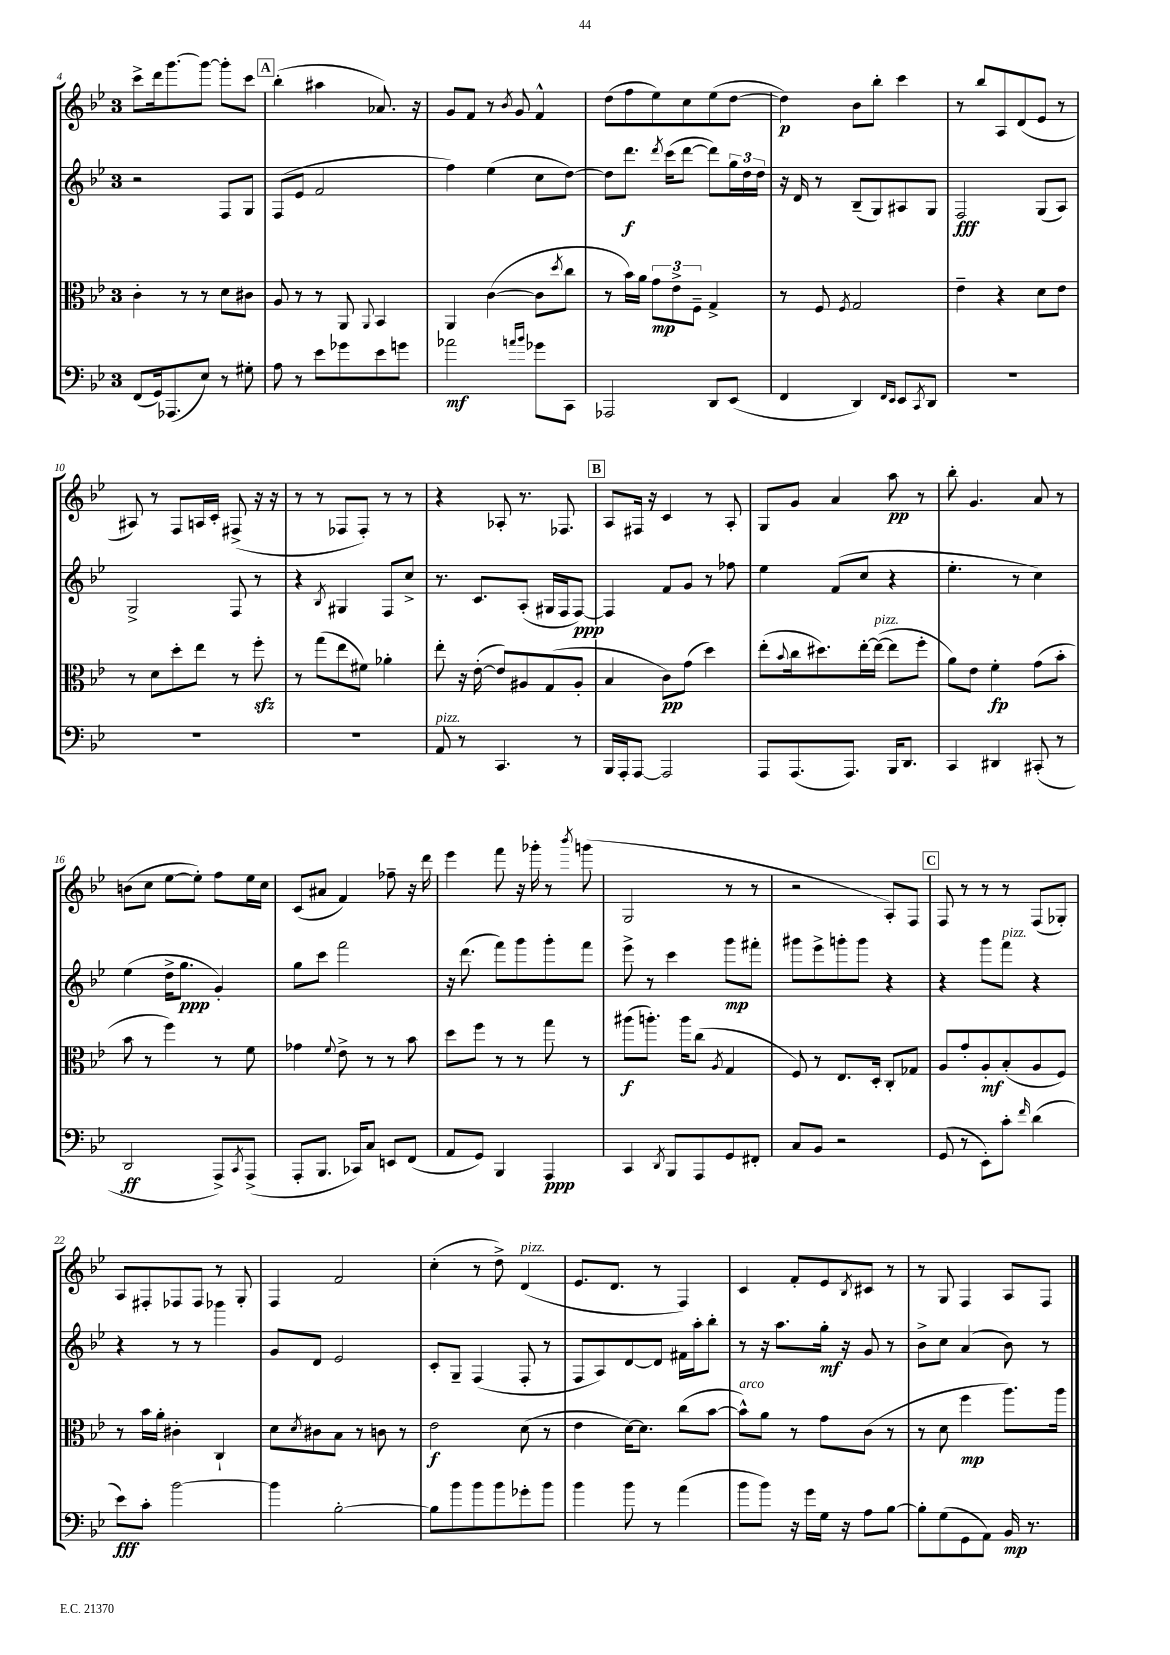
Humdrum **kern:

**kern	**dynam	**kern	**dynam	**kern	**dynam	**kern	**dynam
*part4	*part4	*part3	*part3	*part2	*part2	*part1	*part1
*staff4	*staff4	*staff3	*staff3	*staff2	*staff2	*staff1	*staff1
*clefF4	*	*clefC3	*	*clefG2	*	*clefG2	*
*k[b-e-]	*	*k[b-e-]	*	*k[b-e-]	*	*k[b-e-]	*
*M3/4	*	*M3/4	*	*M3/4	*	*M3/4	*
=4	=4	=4	=4	=4	=4	=4	=4
(8FF/L	.	4c'\	.	2r	.	8ccc^\L	.
16GG/k)	.	.	.	.	.	16ddd\k	.
(8.AAA-X/	.	.	.	.	.	[8.ggg\	.
.	.	8r	.	.	.	.	.
8E-/J)	.	8r	.	.	.	8ggg\J_	.
8r	.	8d\L	.	8F/L	.	8ggg'\L]	.
8G#X'\	.	8c#X\J	.	8G/J	.	8ccc\J	.
!!LO:REH:place=s1:t=A
=5	=5	=5	=5	=5	=5	=5	=5
8A\	.	8A/	.	(8F/L	.	(4bb-'\	.
8r	.	8r	.	8e-/J	.	.	.
8e-\L	.	8r	.	2f/	.	4aa#X\	.
8g-X\	.	8AA/	.	.	.	.	.
.	.	8qqAA/	.	.	.	.	.
8e-\	.	4BB-/	.	.	.	8.a-X/)	.
8gn\J	.	.	.	.	.	.	.
.	.	.	.	.	.	16r	.
=6	=6	=6	=6	=6	=6	=6	=6
2a-X\	mf	4AA/	.	4ff\)	.	8g/L	.
.	.	.	.	.	.	8f/J	.
.	.	([4c\	.	(4ee-\	.	8r	.
.	.	.	.	.	.	8qb-/	.
.	.	.	.	.	.	8g/	.
16qqan/LL	.	.	.	.	.	.	.
16qqb-/JJ	.	.	.	.	.	.	.
8g-X\L	.	8c\L]	.	8cc\L	.	4f^^/	.
.	.	8qdd/	.	.	.	.	.
8CC\J	.	8cc\J	.	[8dd\J)	.	.	.
=7	=7	=7	=7	=7	=7	=7	=7
2AAA-X/	.	8r	.	8dd\L]	.	(8dd\L	.
.	.	16b-\LL)	.	8.ddd\J	f	8ff\	.
.	.	16a\JJ	.	.	.	.	.
.	.	12g\L	mp	.	.	8ee-\)	.
.	.	.	.	8qddd/	.	.	.
.	.	.	.	(16ccc\KL	.	.	.
.	.	12e-^\	.	.	.	.	.
.	.	.	.	[8ddd\J	.	8cc\	.
.	.	12F~\J	.	.	.	.	.
8DD/L	.	4G^/	.	8ddd\L])	.	(8ee-\	.
(8EE-/J	.	.	.	24gg\L	.	[8dd\J	.
.	.	.	.	24dd\	.	.	.
.	.	.	.	24dd\JJ	.	.	.
=8	=8	=8	=8	=8	=8	=8	=8
4FF/	.	8r	.	16r	.	4dd\])	p
.	.	.	.	16d/	.	.	.
.	.	8F/	.	8r	.	.	.
.	.	8qF/	.	.	.	.	.
4DD/)	.	2G/	.	(8B-~/L	.	8b-\L	.
.	.	.	.	8G/)	.	8bb-'\J	.
16qqFF/LL	.	.	.	.	.	.	.
16qqEE-/JJ	.	.	.	.	.	.	.
8EE-/L	.	.	.	8A#X/	.	4ccc\	.
8qCC/	.	.	.	.	.	.	.
8DD/J	.	.	.	8G/J	.	.	.
=9	=9	=9	=9	=9	=9	=9	=9
2.r	.	4e-~\	.	2F/	fff	8r	.
.	.	.	.	.	.	8bb-/L	.
.	.	4r	.	.	.	8A/	.
.	.	.	.	.	.	(8d/	.
.	.	8d\L	.	(8G/L	.	8e-/J	.
.	.	8e-\J	.	8A/J)	.	8r	.
!!LO:LB:g=z
=10	=10	=10	=10	=10	=10	=10	=10
2.r	.	8r	.	2G^/	.	8A#X/)	.
.	.	8d\L	.	.	.	8r	.
.	.	8dd'\	.	.	.	8F/L	.
.	.	8ee-\J	.	.	.	16An/L	.
.	.	.	.	.	.	16c'/JJ	.
.	.	8r	.	8F/	.	(8F#X^/	.
.	.	8ffzz'\	.	8r	.	16r	.
.	.	.	.	.	.	16r	.
=11	=11	=11	=11	=11	=11	=11	=11
2.r	.	8r	.	4r	.	8r	.
.	.	(8gg\L	.	.	.	8r	.
.	.	.	.	8qB-/	.	.	.
.	.	8ee-\	.	4G#X/	.	8F-X/L	.
.	.	8f#X\J)	.	.	.	8F-'/J)	.
.	.	4a-X'\	.	8F/L	.	8r	.
.	.	.	.	8cc^/J	.	8r	.
=12	=12	=12	=12	=12	=12	=12	=12
!LO:TX:a:i:t=pizz.	!	!	!	!	!	!	!
8AA/	.	8ee-'\	.	8.r	.	4r	.
8r	.	16r	.	.	.	.	.
.	.	([16e-'\	.	8.c/L	.	.	.
4.CC/	.	8e-/L])	.	.	.	8A-X'/	.
.	.	8A#X/	.	(8A'/J	.	8.r	.
.	.	(8G/	.	16G#X/LL	.	.	.
.	.	.	.	16F/J	.	8.F-X/	.
8r	.	8A#'/J	.	[8F/J)	ppp	.	.
!!LO:REH:place=s1:t=B
=13	=13	=13	=13	=13	=13	=13	=13
16BBB-/LL	.	4B-/	.	4F/]	.	8A/L	.
16AAA'/J	.	.	.	.	.	.	.
[8AAA/J	.	.	.	.	.	16F#X/Jk	.
.	.	.	.	.	.	16r	.
2AAA/]	.	8c\L)	pp	8f/L	.	4c/	.
.	.	(8g\J	.	8g/J	.	.	.
.	.	4dd\)	.	8r	.	8r	.
.	.	.	.	8ff-X\	.	8A'/	.
=14	=14	=14	=14	=14	=14	=14	=14
8AAA/L	.	(8ee-'\L	.	4ee-\	.	8G/L	.
.	.	8qqb-/	.	.	.	.	.
(8.AAA/	.	16cc\k	.	.	.	8g/J	.
.	.	8.dd#X\)	.	.	.	.	.
.	.	.	.	(8f/L	.	4a/	.
8.AAA/J)	.	.	.	.	.	.	.
.	.	[16ee-'\L	.	8cc/J	.	.	.
!	!	!LO:TX:a:i:t=pizz.	!	!	!	!	!
.	.	(16ee-\JJ_	.	.	.	.	.
16BBB-/KL	.	8ee-\L]	.	4r	.	8aa\	pp
8.DD/J	.	.	.	.	.	.	.
.	.	8ff'\J	.	.	.	8r	.
=15	=15	=15	=15	=15	=15	=15	=15
4CC/	.	8a\L)	.	4.ee-'\	.	8bb-'\	.
.	.	8e-\J	.	.	.	4.g/	.
4DD#X/	.	4f'\	fp	.	.	.	.
.	.	.	.	8r	.	.	.
(8CC#X'/	.	(8g\L	.	4cc\)	.	8a/	.
8r	.	8b-'\J	.	.	.	8r	.
!!LO:LB:g=z
=16	=16	=16	=16	=16	=16	=16	=16
2DD/	ff	8b-\	.	(4ee-\	.	(8bn\L	.
.	.	8r	.	.	.	8cc\J	.
.	.	4ff\)	.	16dd^\KL	.	[8ee-\L	.
.	.	.	.	8.gg\J	ppp	.	.
.	.	.	.	.	.	8ee-'\J])	.
8AAA^/L)	.	8r	.	4g'/)	.	8ff\L	.
8qCC/	.	.	.	.	.	.	.
(8AAA^/J	.	8f\	.	.	.	16ee-\L	.
.	.	.	.	.	.	16cc\JJ	.
=17	=17	=17	=17	=17	=17	=17	=17
8AAA'/L	.	4g-X\	.	8gg\L	.	(8c/L	.
8.BBB-/J	.	.	.	8ccc\J	.	8a#X/J	.
.	.	8qqf/	.	.	.	.	.
.	.	8e-^\	.	2fff\	.	4f/)	.
16CC-X/KL)	.	.	.	.	.	.	.
8C/J	.	8r	.	.	.	.	.
8EEn/L	.	8r	.	.	.	8ff-X~\	.
(8FF/J	.	8b-\	.	.	.	16r	.
.	.	.	.	.	.	16ddd\	.
=18	=18	=18	=18	=18	=18	=18	=18
8AA/L	.	8dd\L	.	16r	.	4eee-\	.
.	.	.	.	(8.ddd\	.	.	.
8GG/J)	.	8ff\J	.	.	.	.	.
4BBB-/	.	8r	.	8fff\L)	.	8fff\	.
.	.	8r	.	8ggg\	.	16r	.
.	.	.	.	.	.	16ggg-X'\	.
4AAA/	ppp	8gg\	.	8ggg'\	.	8r	.
.	.	.	.	.	.	8qbbb-/	.
.	.	8r	.	8fff\J	.	(8gggn\	.
=19	=19	=19	=19	=19	=19	=19	=19
4CC/	.	(8aa#X\L	f	8eee-^\	.	2G/	.
.	.	8.aan'\J)	.	8r	.	.	.
8qDD/	.	.	.	.	.	.	.
8BBB-/L	.	.	.	4ccc\	.	.	.
.	.	16aa\KL	.	.	.	.	.
8AAA/	.	(8cc\J	.	.	.	.	.
.	.	8qA/	.	.	.	.	.
8GG/	.	4G/	.	8ggg\L	mp	8r	.
8FF#X'/J	.	.	.	8fff#X'\J	.	8r	.
=20	=20	=20	=20	=20	=20	=20	=20
8C/L	.	8F/)	.	8ggg#X\L	.	2r	.
8BB-/J	.	8r	.	8eee-^\	.	.	.
2r	.	8.E-/L	.	8gggn'\	.	.	.
.	.	.	.	8ggg\J	.	.	.
.	.	16D'/Jk	.	.	.	.	.
.	.	8C'/L	.	4r	.	8A'/L)	.
.	.	8G-X/J	.	.	.	8F/J	.
!!LO:REH:place=s1:t=C
=21	=21	=21	=21	=21	=21	=21	=21
(8GG/	.	8A/L	.	4r	.	8F/	.
8r	.	8g'/	.	.	.	8r	.
8EE-'\L)	.	8A'/	mf	8ggg\L	.	8r	.
!	!	!	!	!LO:TX:a:i:t=pizz.	!	!	!
8c'\J	.	(8B-'/	.	8fff\J	.	8r	.
16qqf/	.	.	.	.	.	.	.
(4d\	.	8A/	.	4r	.	(8F/L	.
.	.	8F/J)	.	.	.	8G-X'/J)	.
!!LO:LB:g=z
=22	=22	=22	=22	=22	=22	=22	=22
8e-\L)	fff	8r	.	4r	.	8A/L	.
8c'\J	.	16b-\LL	.	.	.	8F#X'/	.
.	.	16a'\JJ	.	.	.	.	.
[2b-\	.	4c#X'\	.	8r	.	8F-X/	.
.	.	.	.	8r	.	8F-/J	.
.	.	4C`/	.	4ggg-X\	.	8r	.
.	.	.	.	.	.	8G'/	.
=23	=23	=23	=23	=23	=23	=23	=23
4b-\]	.	8d\L	.	8g/L	.	4F/	.
.	.	8qd/	.	.	.	.	.
.	.	8c#X\	.	8d/J	.	.	.
[2B-'\	.	8B-\J	.	2e-/	.	2f/	.
.	.	8r	.	.	.	.	.
.	.	8cn\	.	.	.	.	.
.	.	8r	.	.	.	.	.
=24	=24	=24	=24	=24	=24	=24	=24
8B-\L]	.	2e-\	f	8c'/L	.	(4cc'\	.
8b-\	.	.	.	8G~/J	.	.	.
8b-\	.	.	.	(4F/	.	8r	.
8b-\	.	.	.	.	.	8dd^\)	.
!	!	!	!	!	!	!LO:TX:a:i:t=pizz.	!
8g-X'\	.	(8d\	.	8F'/	.	(4d/	.
8b-\J	.	8r	.	8r	.	.	.
=25	=25	=25	=25	=25	=25	=25	=25
4b-\	.	4e-\	.	8F/L	.	8.e-/L	.
.	.	.	.	8A/)	.	.	.
.	.	.	.	.	.	8.d/J	.
8b-\	.	[16d\KL)	.	[8d/	.	.	.
.	.	8.d\J]	.	.	.	.	.
8r	.	.	.	8d/J]	.	8r	.
(4a\	.	(8cc\L	.	16f#X\LL	.	4F/)	.
.	.	.	.	16aa'\J	.	.	.
.	.	[8b-\J	.	8bb-'\J	.	.	.
=26	=26	=26	=26	=26	=26	=26	=26
!	!	!LO:TX:a:i:t=arco	!	!	!	!	!
8b-\L	.	8b-^^\L])	.	8r	.	4c/	.
8b-\J)	.	8a\J	.	16r	.	.	.
.	.	.	.	8.aa\L	.	.	.
16r	.	8r	.	.	.	8f'/L	.
16g\LL	.	.	.	.	.	.	.
16G\JJ	.	8g\L	.	16gg'\Jk	mf	8e-/	.
16r	.	.	.	16r	.	.	.
.	.	.	.	.	.	8qB-/	.
8A\L	.	(8c\J	.	8g/	.	8c#X/J	.
[8B-\J	.	8r	.	8r	.	8r	.
=27	=27	=27	=27	=27	=27	=27	=27
8B-'\L]	.	8r	.	8b-^\L	.	8r	.
(8G\	.	8d\	.	8cc\J	.	8G/	.
8GG\	.	4ff\	mp	(4a/	.	4F/	.
8AA\J)	.	.	.	.	.	.	.
16BB-/	mp	8.aa\L)	.	8b-\)	.	8A/L	.
8.r	.	.	.	.	.	.	.
.	.	.	.	8r	.	8F/J	.
.	.	16aa\Jk	.	.	.	.	.
==	==	==	==	==	==	==	==
*-	*-	*-	*-	*-	*-	*-	*-
